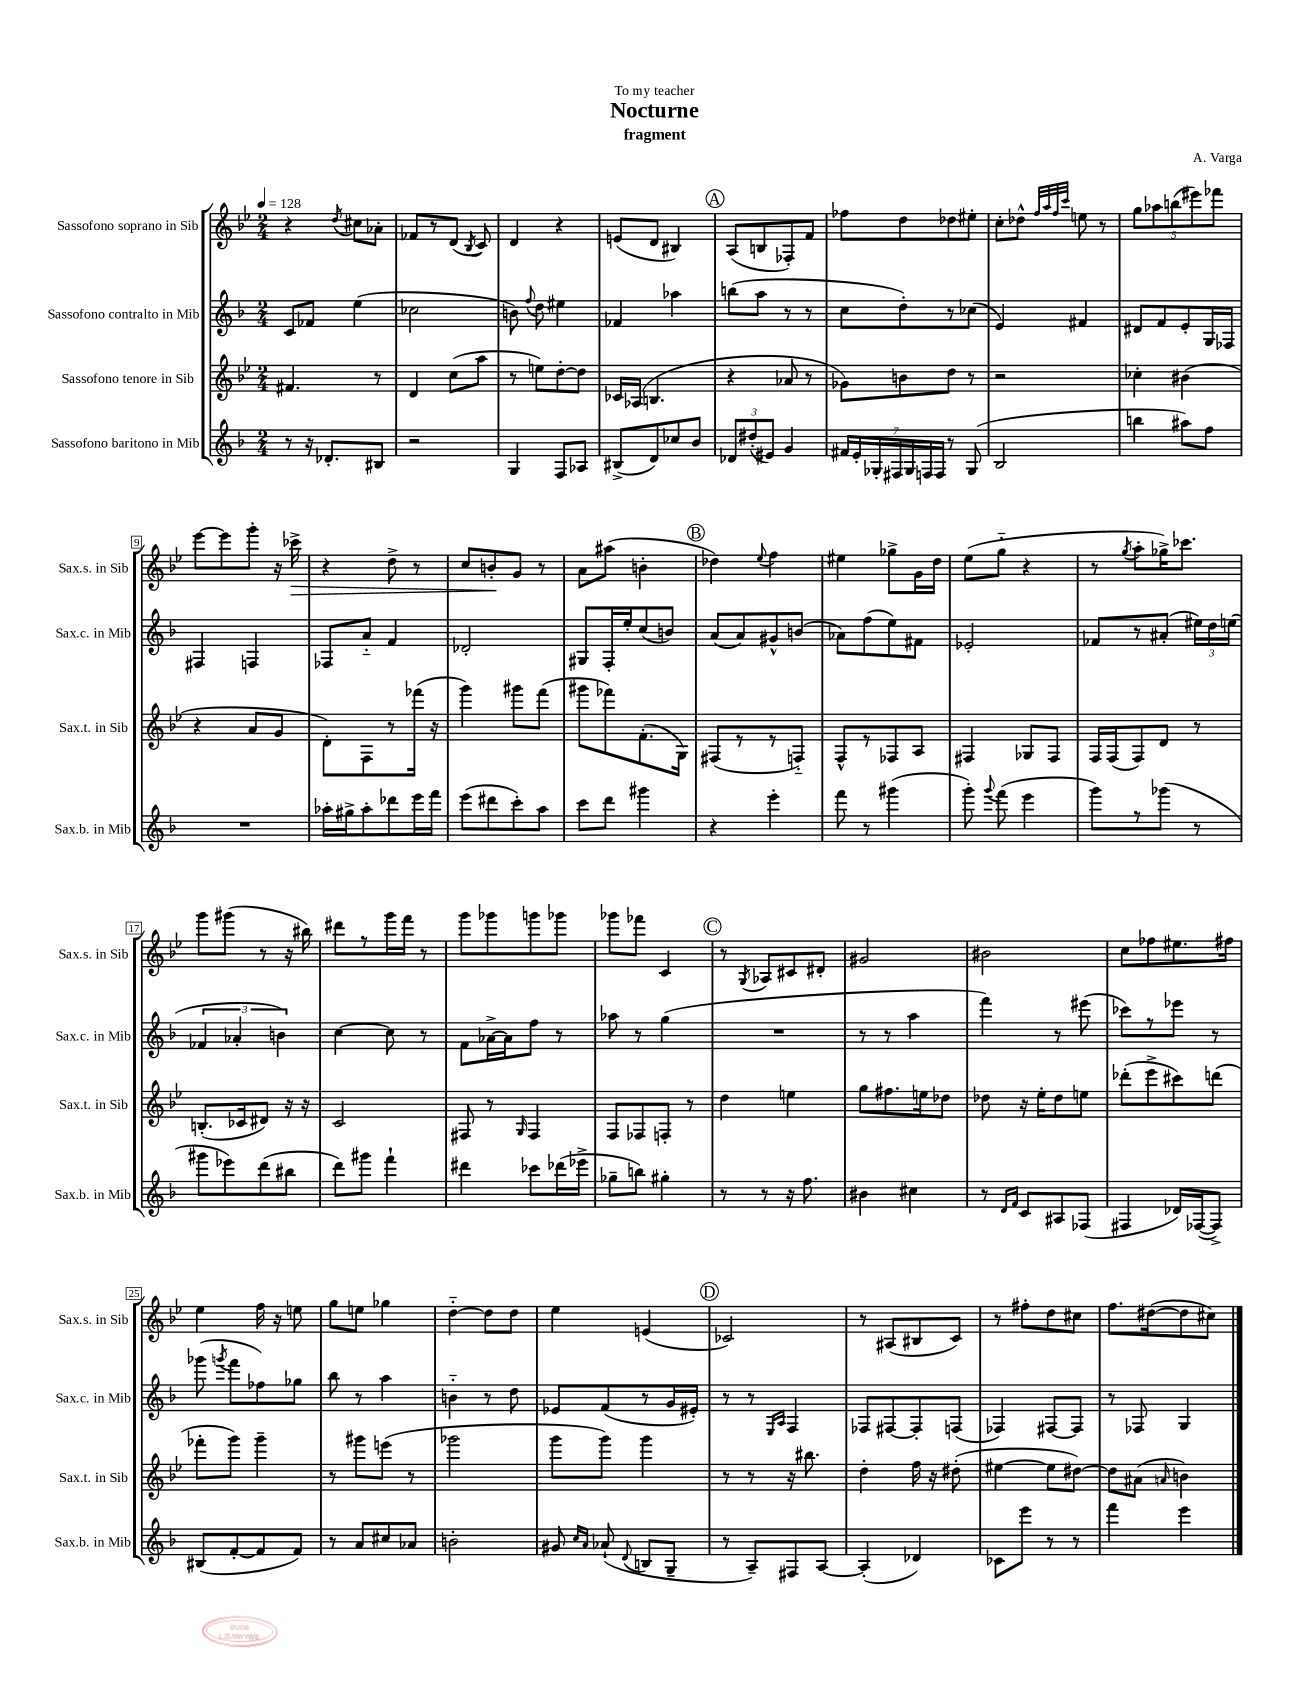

**kern	**kern	**kern	**kern	**dynam
*part4	*part3	*part2	*part1	*part1
*staff4	*staff3	*staff2	*staff1	*staff1
*I"Sassofono baritono in Mib	*I"Sassofono tenore in Sib	*I"Sassofono contralto in Mib	*I"Sassofono soprano in Sib	*
*I'Sax.b. in Mib	*I'Sax.t. in Sib	*I'Sax.c. in Mib	*I'Sax.s. in Sib	*
*clefG2	*clefG2	*clefG2	*clefG2	*
*k[b-]	*k[b-e-]	*k[b-]	*k[b-e-]	*
*M2/4	*M2/4	*M2/4	*M2/4	*
*MM128	*MM128	*MM128	*MM128	*
=1	=1	=1	=1	=1
8r	4.f#X/	8c/L	4r	.
16r	.	8f-X/J	.	.
8.d-X'/L	.	.	.	.
.	.	.	8qdd/	.
.	.	(4ee\	8cc#X\L	.
8B#X/J	8r	.	8a-X'\J	.
=2	=2	=2	=2	=2
2r	4d/	2cc-X\	8f-X/L	.
.	.	.	8r	.
.	(8cc\L	.	(8d/J	.
.	.	.	8qB-/	.
.	8aa\J	.	8c/)	.
=3	=3	=3	=3	=3
4G/	8r	8bn\)	4d/	.
.	.	8qqff/	.	.
.	8een\L)	8dd\	.	.
8F/L	[8dd'\	4ee#X\	4r	.
8A-X/J	8dd\J]	.	.	.
=4	=4	=4	=4	=4
(8B#X^/L	16c-X/LL	4f-X/	(8en/L	.
.	(16A-X/JJ	.	.	.
8d/)	4.Bn/	.	8d/J	.
8cc-X/	.	4aa-X\	4B#X/)	.
8b-/J	.	.	.	.
!!LO:REH:place=s1:t=A
=5	=5	=5	=5	=5
12d-X/L	4r	(8bbn\L	(8A/L	.
(12dd#X'/	.	.	.	.
.	.	8aa\J	8Bn/	.
12e#X/J)	.	.	.	.
4g/	8a-X/	8r	8F-X'/)	.
.	8r	8r	8f/J	.
=6	=6	=6	=6	=6
28f#X/LL	8g-X\L)	8cc\L	8ff-X\L	.
28e'/	.	.	.	.
28G-X'/	.	.	.	.
28F#X/	.	.	.	.
.	8bn\	8dd'\)	8dd\	.
28G-/	.	.	.	.
28Fn/	.	.	.	.
28F/JJ	.	.	.	.
8r	8dd\J	8r	8dd-X\	.
(8G-/	8r	(8cc-X\J	8ee#X'\J	.
=7	=7	=7	=7	=7
2B-/	2r	4e/)	8cc'\L	.
.	.	.	8dd-X^^\J	.
.	.	.	32qqff/LLL	.
.	.	.	32qqaa/	.
.	.	.	32qqff/	.
.	.	.	32qqccc/JJJ	.
.	.	4f#X/	8een\	.
.	.	.	8r	.
=8	=8	=8	=8	=8
4bbn\	4cc-X'\	8d#X/L	10gg\L	.
.	.	.	10aa-X\	.
.	.	8f/	.	.
.	.	.	(10bbn\	.
8aa#X\L)	(4b#X\	8e'/	.	.
.	.	.	10eee#X\)	.
8ff\J	.	16G/L	.	.
.	.	.	10fff-X\J	.
.	.	16F-X/JJ	.	.
!!LO:LB:g=z
=9	=9	=9	=9	=9
2r	4r	4F#X/	[8eee-\L	.
.	.	.	8eee-\]	.
.	8a/L	4Fn/	8ggg'\J	.
.	8g/J	.	16r	.
!	!	!	!	!LO:HP:b
.	.	.	16ccc-X^\	>
=10	=10	=10	=10	=10
16aa-X'\LL	8d'\L)	8F-X/L	4r	.
16gg#X^\J	.	.	.	.
8aa-'\	8F\	8a/J	.	.
8ddd-X\	8r	4f/	8dd^\	.
16eee\L	(16fff-X\Jk	.	8r	.
16fff\JJ	16r	.	.	.
=11	=11	=11	=11	=11
(8eee\L	4ggg\)	2d-X'/	8cc/L	.
8ddd#X\	.	.	8bn'/	.
8ccc'\)	8ggg#X\L	.	8g/J	]
8aa\J	(8fff\J	.	8r	.
=12	=12	=12	=12	=12
8ccc\L	8ggg#X\L	8G#X/L	8a\L	.
8ddd\J	8fff-X\)	16F'/L	(8aa#X\J	.
.	.	16ee'/J	.	.
4ggg#X\	(8.f'\	(8cc/	4bn'\	.
.	.	8bn/J)	.	.
.	16G\Jk)	.	.	.
!!LO:REH:place=s1:t=B
=13	=13	=13	=13	=13
4r	(8F#X/L	(8a/L	4dd-X\)	.
.	8r	8a/)	.	.
.	.	.	8qqee-/	.
4eee'\	8r	8g#X^^/	4ff\	.
.	8Fn/J)	(8bn/J	.	.
=14	=14	=14	=14	=14
8fff\	8F^^/L	8a-X\L)	4ee#X\	.
8r	8r	(8ff\	.	.
(4ggg#X\	8F-X/	8ee\)	8gg-X^\L	.
.	8A/J	8f#X\J	16g\L	.
.	.	.	16dd\JJ	.
=15	=15	=15	=15	=15
8ggg'\)	4F#X/	2e-X'/	(8ee-\L	.
8qqggg/	.	.	.	.
(8fff\	.	.	8gg\J	.
4eee\	8G-X/L	.	4r	.
.	8F#/J	.	.	.
=16	=16	=16	=16	=16
8ggg\L)	16F/LL	8f-X/L	8r	.
.	(16F/J	.	.	.
.	.	.	8qgg/	.
8r	8F/)	8r	8aa'\L	.
(8ggg-X\J	8d/J	(8a#X'/J	16gg-X^\K)	.
.	.	.	8.ccc-X\J	.
8r	8r	24ee#X\LL)	.	.
.	.	24dd\	.	.
.	.	(24een\JJ	.	.
!!LO:LB:g=z
=17	=17	=17	=17	=17
8ggg#X\L	(8.Bn'/L	6f-X/	8ggg\L	.
8eee-X\)	.	.	(8ggg#X\J	.
.	.	6a-X'/	.	.
.	16c-X/k	.	.	.
(8ddd\	8d#X/J)	.	8r	.
.	.	6bn\)	.	.
8bb#X\J	16r	.	16r	.
.	16r	.	16bb#X\)	.
=18	=18	=18	=18	=18
8ddd\L)	2c/	[4cc\	8ddd#X\L	.
8ggg#X\J	.	.	8r	.
4fff`\	.	8cc\]	16ggg\L	.
.	.	.	16fff\JJ	.
.	.	8r	8r	.
=19	=19	=19	=19	=19
4ddd#X\	8F#X/	8f\L	8ggg\L	.
.	8r	[16a-X^\L	8ggg-X\	.
.	.	16a-\J]	.	.
.	16qqG/	.	.	.
8ccc-X\L	4F#/	8ff\J	8gggn\	.
(16ddd-X\L	.	8r	8ggg-X\J	.
16eee-X^\JJ	.	.	.	.
=20	=20	=20	=20	=20
8gg-X~\L	8F/L	8aa-X\	8ggg-X\L	.
8bbn\J)	8F-X/	8r	8fff-X\J	.
4gg#X'\	8Fn'/J	(4gg\	4c/	.
.	8r	.	.	.
!!LO:REH:place=s1:t=C
=21	=21	=21	=21	=21
8r	4dd\	2r	8r	.
.	.	.	8qG/	.
8r	.	.	8A-X/L	.
16r	4een\	.	8c#X/	.
8.ff\	.	.	.	.
.	.	.	8d#X'/J	.
=22	=22	=22	=22	=22
4b#X\	8gg\L	8r	2g#X/	.
.	8.ff#X\	8r	.	.
4cc#X\	.	4aa\	.	.
.	16een\k	.	.	.
.	8dd-X\J	.	.	.
=23	=23	=23	=23	=23
8r	8dd-X\	4fff\)	2b#X\	.
16qqd/LL	.	.	.	.
16qqf/JJ	.	.	.	.
8c/L	16r	.	.	.
.	16ee-'\KL	.	.	.
8A#X/	8dd-\	8r	.	.
(8F-X/J	8een\J	(8eee#X\	.	.
=24	=24	=24	=24	=24
4F#X/	(8ddd-X'\L	8ccc-X\L)	8cc\L	.
.	8eee-^\	8r	8ff-X\	.
16d-X/LL)	8ccc#X\)	8eee-X\J	8.ee#X\	.
([16F-X/J	.	.	.	.
8F-^/J])	(8dddn\J	8r	.	.
.	.	.	16ff#X\Jk	.
!!LO:LB:g=z
=25	=25	=25	=25	=25
(8B#X/L	8fff-X'\L	(8ggg-X\	4ee-\	.
.	.	8qgggn/	.	.
[8f'/	8ggg\J)	8fff\L	.	.
8f/]	4ggg~\	8ff-X\)	16ff\	.
.	.	.	16r	.
8f/J)	.	8gg-X\J	8een\	.
=26	=26	=26	=26	=26
8r	8r	8bb-\	8gg\L	.
8a/L	8ggg#X\L	8r	8een\J	.
8cc#X/	(8eeen\J	4aa\	4gg-X\	.
8a-X/J	8r	.	.	.
=27	=27	=27	=27	=27
2bn'\	2ggg-X\	4bn\	[4dd\	.
.	.	8r	8dd\L]	.
.	.	8dd\	8dd\J	.
=28	=28	=28	=28	=28
8g#X/	8ggg\L	8e-X/L	4ee-\	.
16qqcc/LL	.	.	.	.
16qqa/JJ	.	.	.	.
(8a-X`/	8ggg\J)	(8f/	.	.
8qqd/	.	.	.	.
8Bn/L	4ggg\	8r	(4en/	.
8G~/J	.	16g/L	.	.
.	.	16e#X'/JJ)	.	.
!!LO:REH:place=s1:t=D
=29	=29	=29	=29	=29
8r	8r	8r	2c-X/)	.
8A~/L)	8r	8r	.	.
.	.	16qqE/LL	.	.
.	.	16qqA/JJ	.	.
8F#X/	16r	4F/	.	.
.	8.bb#X\	.	.	.
[8A/J	.	.	.	.
=30	=30	=30	=30	=30
(4A'/]	4dd'\	8F-X/L	8r	.
.	.	[8F#X/	(8A#X/L	.
4d-X/)	16ff\	8F#'/]	8B#X/	.
.	16r	.	.	.
.	(8dd#X'\	(8Fn/J	8c/J)	.
=31	=31	=31	=31	=31
8c-X\L	[4ee#X\	4F-X/)	8r	.
8eee\J	.	.	8ff#X'\L	.
8r	8ee#\L]	[8F#X/L	8dd\	.
8r	[8dd#X\J)	8F#/J]	8cc#X\J	.
=32	=32	=32	=32	=32
4fff\	8dd#\L]	8r	8.ff\L	.
.	(8a#X\J	8F-X/	.	.
.	.	.	([16dd#X\k	.
.	16qqan/	.	.	.
4eee\	4bn\)	4G/	8dd#\]	.
.	.	.	8cc#X\J)	.
==	==	==	==	==
*-	*-	*-	*-	*-
